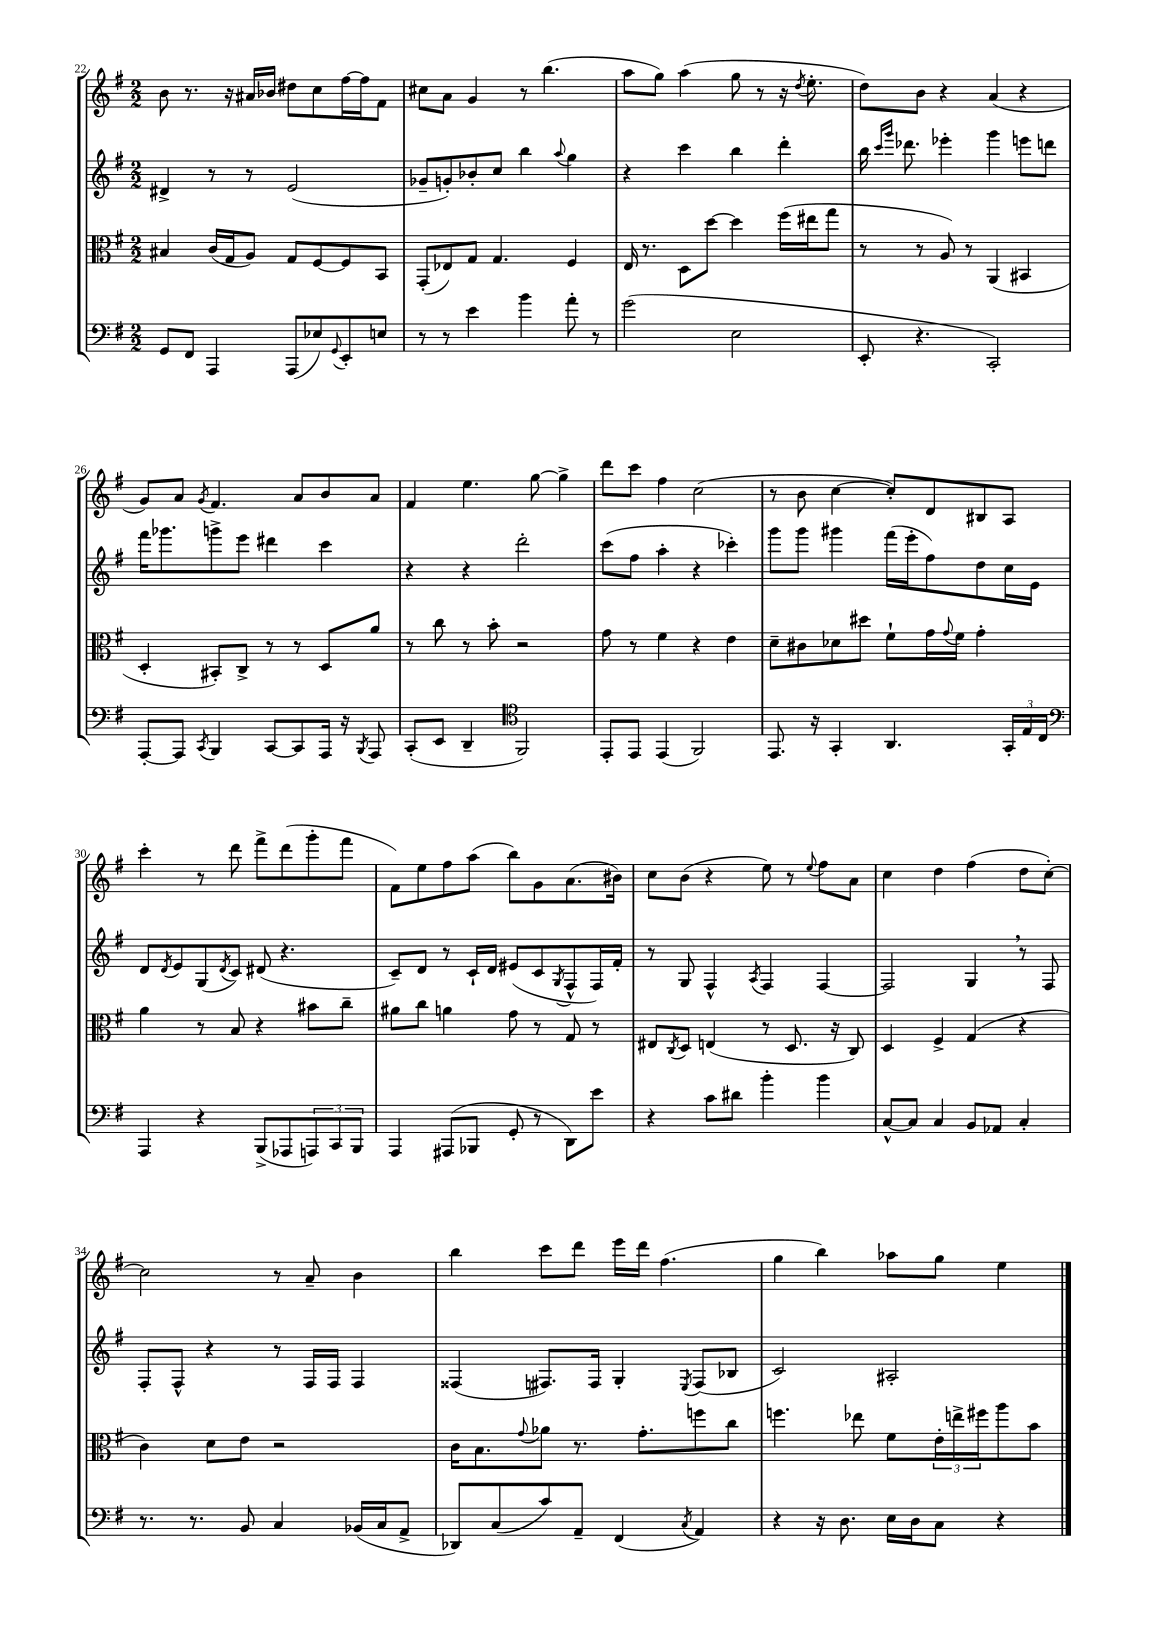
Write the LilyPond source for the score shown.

<<
\new StaffGroup <<
\new Staff = "s0" {
    \clef treble \key g \major \numericTimeSignature \time 2/2
    b'8 r8. r16 ais'16 bes'16 dis''8 c''8 fis''16~ fis''16 fis'8 |
    cis''8 a'8 g'4 r8 b''4.( |
    a''8 g''8) a''4( g''8 r8 r16 \acciaccatura { d''8 } e''8.-. |
    d''8) b'8 r4 a'4( r4 |
    g'8) a'8 \acciaccatura { g'8 } fis'4. a'8 b'8 a'8 |
    fis'4 e''4. g''8~ g''4-> |
    d'''8 c'''8 fis''4 c''2( |
    r8 b'8 c''4~ c''8-.) d'8 bis8 a8 |
    c'''4-. r8 d'''8 fis'''8-> d'''8( g'''8-. fis'''8 |
    fis'8) e''8 fis''8 a''8( b''8) g'8 a'8.( bis'16) |
    c''8 b'8( r4 e''8) r8 \appoggiatura { e''8 } fis''8 a'8 |
    c''4 d''4 fis''4( d''8 c''8~-.) |
    c''2 r8 a'8-- b'4 |
    b''4 c'''8 d'''8 e'''16 d'''16 fis''4.( |
    g''4 b''4) aes''8 g''8 e''4 \bar "|." |
}
\new Staff = "s1" {
    \clef treble \key g \major \numericTimeSignature \time 2/2
    dis'4-> r8 r8 e'2( |
    ges'8-- g'8-.) bes'8-. c''8 b''4 \appoggiatura { a''8 } g''4 |
    r4 c'''4 b''4 d'''4-. |
    b''16 \grace { c'''16 g'''16 } des'''8. ees'''4-. g'''4 e'''8 d'''8 |
    fis'''16 ges'''8. g'''8-> e'''8 dis'''4 c'''4 |
    r4 r4 d'''2-. |
    c'''8( fis''8 a''4-. r4 ces'''4-.) |
    g'''8 g'''8 gis'''4 fis'''16( e'''16-. fis''8) d''8 c''16 e'16 |
    d'8 \acciaccatura { d'8 } e'8 g8( \acciaccatura { d'8 } c'8) dis'8( r4. |
    c'8--) d'8 r8 c'16-! d'16 eis'8( c'8 \acciaccatura { g8 } fis8-^ fis16) fis'16-. |
    r8 g8 fis4-^ \acciaccatura { a8 } fis4 fis4~ |
    fis2 g4 \breathe r8 fis8 |
    fis8-. fis8-^ r4 r8 fis16 fis16 fis4 |
    fisis4( fis8.) fis16 g4-. \acciaccatura { e8 } fis8( bes8 |
    c'2) ais2-. \bar "|." |
}
\new Staff = "s2" {
    \clef alto \key g \major \numericTimeSignature \time 2/2
    bis4 c'16( g16 a8) g8 fis8~ fis8 b,8 |
    g,8-.( ees8) g8 g4. fis4 |
    e16 r8. d8 d''8~ d''4 fis''16( eis''16 g''8 |
    r8 r8 a8) r8 a,4( bis,4 |
    d4-. bis,8-.) c8-> r8 r8 d8 a'8 |
    r8 c''8 r8 b'8-. r2 |
    g'8 r8 fis'4 r4 e'4 |
    d'8-- cis'8 des'8 dis''8 fis'8-! g'16 \appoggiatura { g'8 } fis'16 g'4-. |
    a'4 r8 b8 r4 bis'8 c''8-- |
    ais'8 c''8 a'4 g'8 r8 g8 r8 |
    eis8 \acciaccatura { c8 } d8 e4( r8 d8. r16 c8) |
    d4 fis4-> g4( r4 |
    c'4) d'8 e'8 r2 |
    c'16 b8. \appoggiatura { g'8 } aes'8 r8. g'8.-. f''8 c''8 |
    f''4. ees''8 fis'8 \tuplet 3/2 { e'16-. e''16-> fis''16 } a''8 b'8 \bar "|." |
}
\new Staff = "s3" {
    \clef bass \key g \major \numericTimeSignature \time 2/2
    g,8 fis,8 a,,4 a,,8( ees8) \appoggiatura { g,8 } e,8-. e8 |
    r8 r8 e'4 b'4 a'8-. r8 |
    g'2( e2 |
    e,8-. r4. c,2-.) |
    a,,8~-. a,,8 \acciaccatura { c,8 } b,,4 c,8~ c,8 a,,16 r16 \acciaccatura { b,,8 } a,,8 |
    c,8-.( e,8 d,4-- \clef tenor fis,2) |
    e,8-. e,8 e,4( fis,2) |
    e,8. r16 g,4-. a,4. \tuplet 3/2 { g,16-. e16 c16 } |
    \clef bass a,,4 r4 b,,8->( aes,,8 \tuplet 3/2 { a,,8) c,8 b,,8 } |
    a,,4 ais,,8( bes,,8 g,8-. r8 d,8) e'8 |
    r4 c'8 dis'8 b'4-. b'4 |
    c8~-^ c8 c4 b,8 aes,8 c4-. |
    r8. r8. b,8 c4 bes,16( c16 a,8-> |
    des,8) c8( c'8) a,8-- fis,4( \acciaccatura { c8 } a,4) |
    r4 r16 d8. e16 d16 c8 r4 \bar "|." |
}
>>
>>
\layout { \context { \Score currentBarNumber = #22 } }
